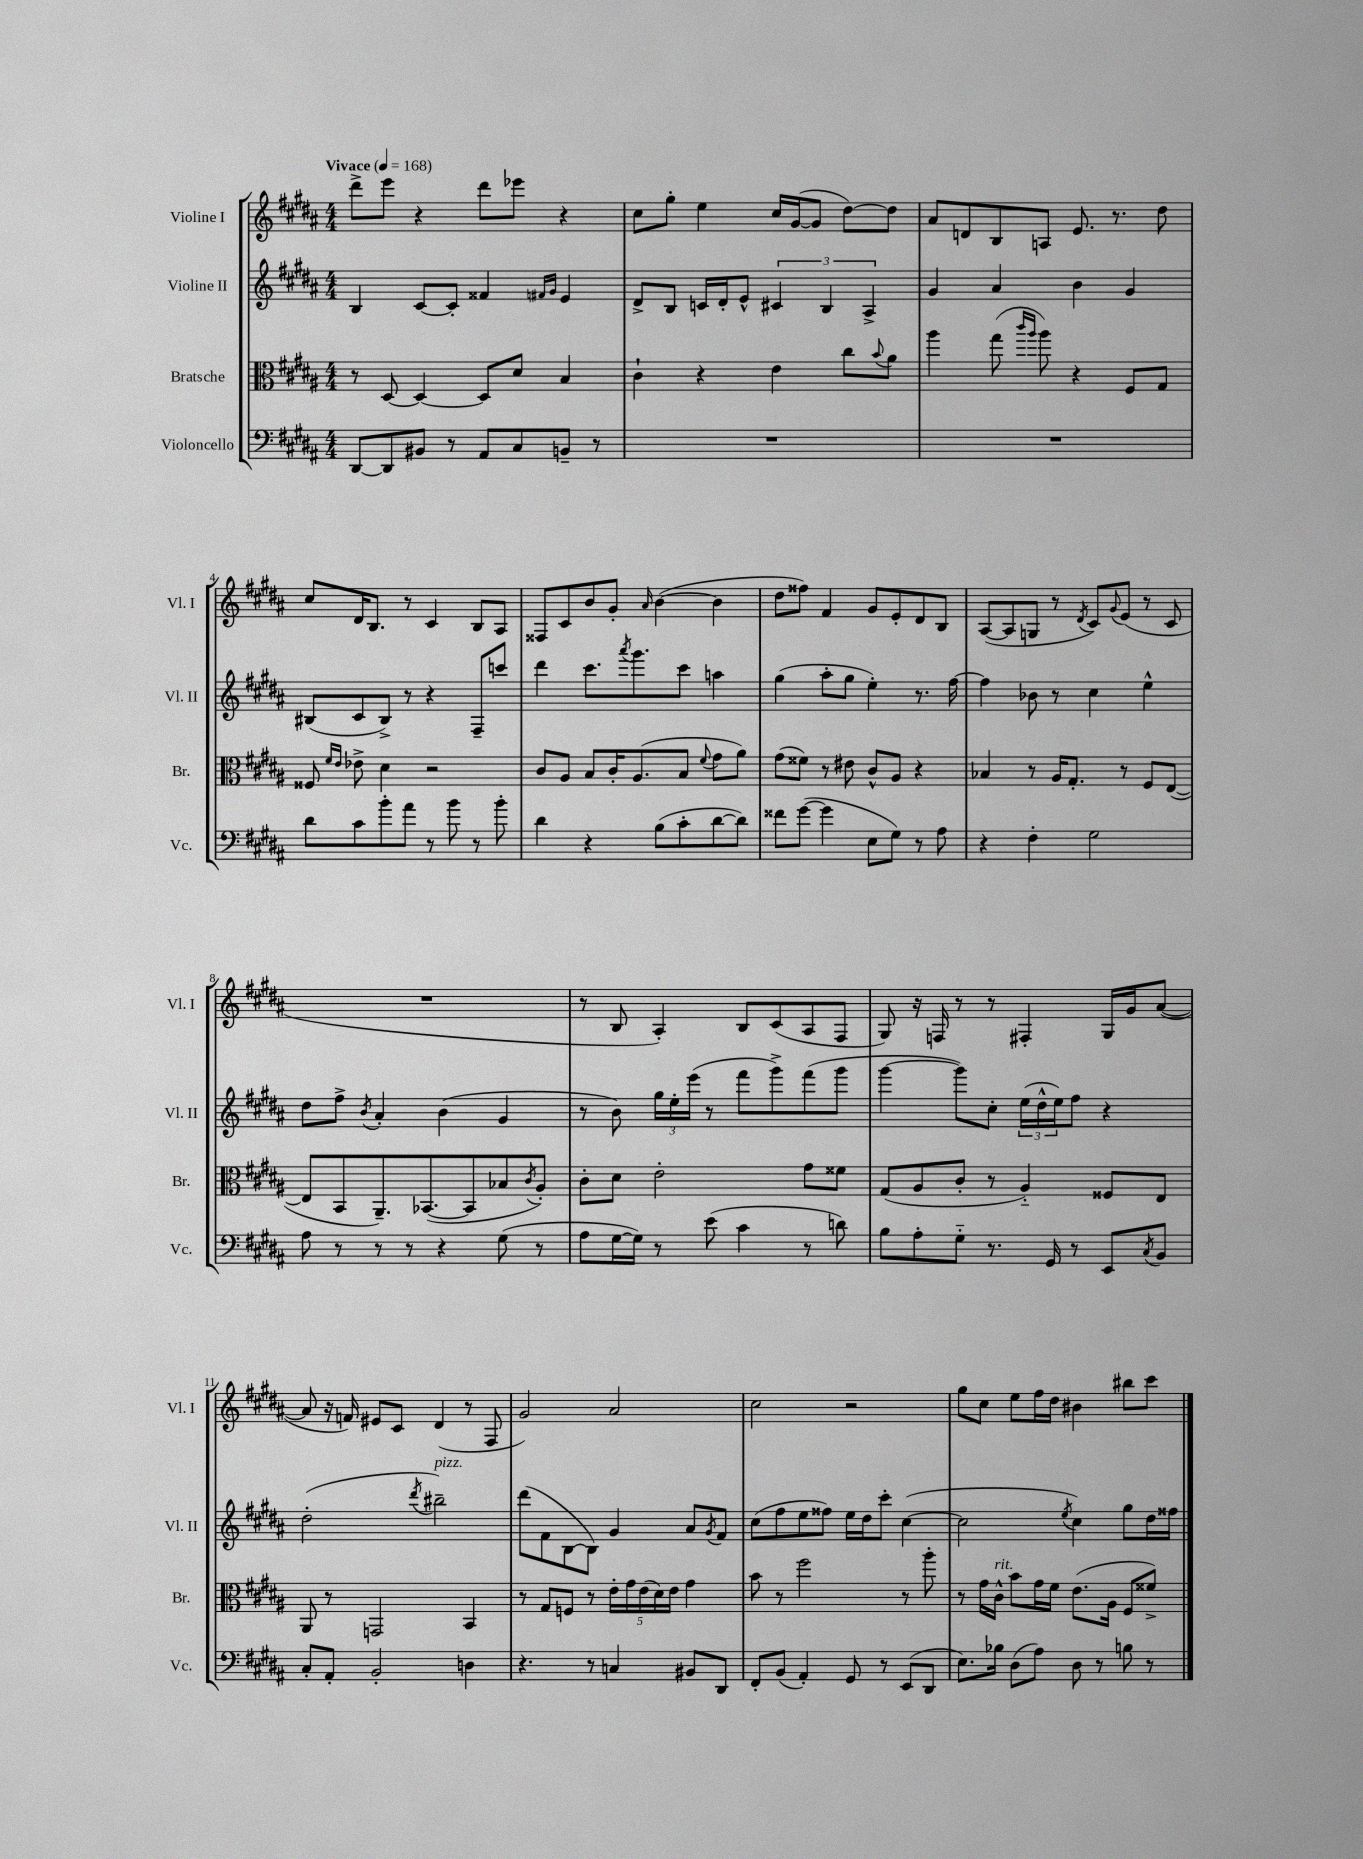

**kern	**kern	**kern	**kern
*staff4	*staff3	*staff2	*staff1
*clefF4	*clefC3	*clefG2	*clefG2
*k[f#c#g#d#a#]	*k[f#c#g#d#a#]	*k[f#c#g#d#a#]	*k[f#c#g#d#a#]
*M4/4	*M4/4	*M4/4	*M4/4
*MM168	*MM168	*MM168	*MM168
[8DD#/L	8r	4B/	8ddd#^\L
8DD#/]	[8D#/	.	8eee\J
8BB#/J	4D#/_	[8c#/L	4r
8r	.	8c#'/]J	.
8AA#/L	8D#/]L	4f##/	8ddd#\L
8C#/	8d#/J	.	8eee-\J
.	.	16qqf#/LL	.
.	.	16qqg#/JJ	.
8BB~/J	4B/	4e/	4r
8r	.	.	.
=	=	=	=
1r	4c#`\	8d#^/L	8cc#\L
.	.	8B/J	8gg#'\J
.	4r	16c/LL	4ee\
.	.	16d#'/J	.
.	.	8e^^/J	.
.	4e\	6c#/	16cc#/LL
.	.	.	([16g#/J
.	.	.	8g#/]J
.	.	6B/	.
.	8cc#\L	.	[8dd#\L)
.	.	6A#^/	.
.	8qqb/	.	.
.	8a#\J	.	8dd#\]J
=	=	=	=
1r	4aa#\	4g#/	8a#/L
.	.	.	8d/
.	(8gg#\	4a#/	8B/
.	16qqccc#/LL	.	.
.	16qqaa#/JJ	.	.
.	8aa#\)	.	8A/J
.	4r	4b\	8.e/
.	.	.	8.r
.	8F#/L	4g#/	.
.	8G#/J	.	8dd#\
=	=	=	=
8d#\L	8F##/	(8B#/L	8cc#/L
.	16qqf#/LL	.	.
.	16qqe/JJ	.	.
8c#\	8e-^\	8c#/	16d#/K
.	.	.	8.B/J
8b'\	4d#\	8B#^/J)	.
8a#\J	.	8r	8r
8r	2r	4r	4c#/
8b\	.	.	.
8r	.	8F#~/L	8B/L
8b'\	.	8ccc/J	8A#/J
=	=	=	=
4d#\	8c#/L	4ddd#\	8F##/L
.	8A#/J	.	8c#/
4r	8B/L	8.ccc#\L	8b/
.	16c#'/K	.	8g#'/J
.	.	8qaaa#/	.
.	(8.A#/	8.ggg#\	.
.	.	.	16qqa#/
(8B\L	.	.	([4b\
8c#'\	8B/J	8ccc#\J	.
.	8qqf#/	.	.
[8d#\	8g#\L	4aa\	4b\]
8d#\]J)	8a#\J)	.	.
=	=	=	=
8f##\L	(8g#\L	(4gg#\	8dd#\L
([8g#\J	8f##\J)	.	8ff##\J)
4g#\]	8r	8aa#'\L	4f#/
.	8e#\	8gg#\J	.
8E\L	8c#^^/L	4ee'\)	8g#/L
8G#\J)	8A#/J	.	8e'/
8r	4r	8.r	8d#/
8A#\	.	.	8B/J
.	.	[16ff#\	.
=	=	=	=
4r	4B-/	4ff#\]	([8A#/L
.	.	.	8A#/]
4F#'\	8r	8b-\	8G/J
.	16A#/LK	8r	8r
.	8.G#'/J	.	.
.	.	.	8qd#/
2G#\	.	4cc#\	8c#/L)
.	.	.	8qqg#/
.	8r	.	(8e/J
.	8F#/L	4ee^^\	8r
.	([8E/J	.	8c#/
=	=	=	=
8A#\	8E/]L	8dd#\L	1r
8r	8BB/	8ff#^\J	.
.	.	8qb/	.
8r	8.AA#~/)	4a#'/	.
8r	.	.	.
.	([8.BB-/	.	.
4r	.	(4b\	.
.	8BB-/]	.	.
(8G#\	8B-/	4g#/	.
.	8qc#/	.	.
8r	8A#'/J)	.	.
=	=	=	=
8A#\L	8c#'\L	8r	8r
[16G#\L	8d#\J	8b\)	8B/
16G#\]JJ)	.	.	.
8r	2e'\	24gg#\LL	4A#'/)
.	.	24ee'\	.
.	.	(24eee\JJ	.
(8e\	.	8r	.
4c#\	.	8fff#\L	8B/L
.	.	8ggg#^\)	(8c#/
8r	8g#\L	(8fff#\	8A#/
8d\)	8f##\J	8ggg#\J	8F#/J
=	=	=	=
8B\L	(8G#/L	[4ggg#\	8G#/)
8A#'\	8A#/	.	16r
.	.	.	16F/
8G#'~\J	8c#'/J	8ggg#\]L)	8r
8.r	8r	8cc#'\J	8r
.	4A#'~/)	(24ee\LL	4F#'/
.	.	24dd#^^\	.
16GG#/	.	.	.
.	.	24ee\J)	.
8r	.	8ff#\J	.
8EE/L	8F##/L	4r	16G#/LL
.	.	.	16g#/J
8qC#/	.	.	.
8BB/J	8E/J	.	([8a#/J
=	=	=	=
8C#'/L	8AA#/	(2dd#'\	8a#/]
8AA#'/J	8r	.	16r
.	.	.	16f/)
2BB'/	2GG/	.	8e#/L
.	.	.	8c#/J
.	.	8qddd#/	.
.	.	2bb#~\)	(4d#/
4D\	4BB/	.	8r
.	.	.	8F#/
=	=	=	=
4.r	8r	(8ddd#\L	2g#/)
.	8G#/L	8f#\	.
.	8F/J	[8B\	.
8r	8r	8B\]J)	.
4C/	20e'\LL	4g#/	2a#/
.	20g#\	.	.
.	(20e\	.	.
.	20d#\)	.	.
.	20e\JJ	.	.
8BB#/L	4g#\	8a#/L	.
.	.	8qg#/	.
8DD#/J	.	8f#/J	.
=	=	=	=
8FF#'/L	8b\	(8cc#\L	2cc#\
(8BB/J	8r	8ff#\	.
4AA#'/)	2ff#\	8ee\	.
.	.	8ff##\J)	.
8GG#/	.	16ee\LL	2r
.	.	16dd#\J	.
8r	.	8ccc#'\J	.
(8EE/L	8r	([4cc#\	.
8DD#/J	8aa#'\	.	.
=	=	=	=
8.E\L)	8r	2cc#\]	8gg#\L
.	16g#\LL	.	8cc#\J
16B-\Jk	16c#^^\JJ	.	.
(8D#\L	8b\L	.	8ee\L
8A#\J)	16g#\L	.	16ff#\L
.	16f#\JJ	.	16dd#\JJ
.	.	8qee/	.
8D#\	(8.e\L	4cc#\)	4b#\
8r	.	.	.
.	16A#\Jk	.	.
8B\	8F#/L	8gg#\L	8bb#\L
8r	8f##^/J)	16dd#\L	8ccc#\J
.	.	16ff##\JJ	.
==	==	==	==
*-	*-	*-	*-
